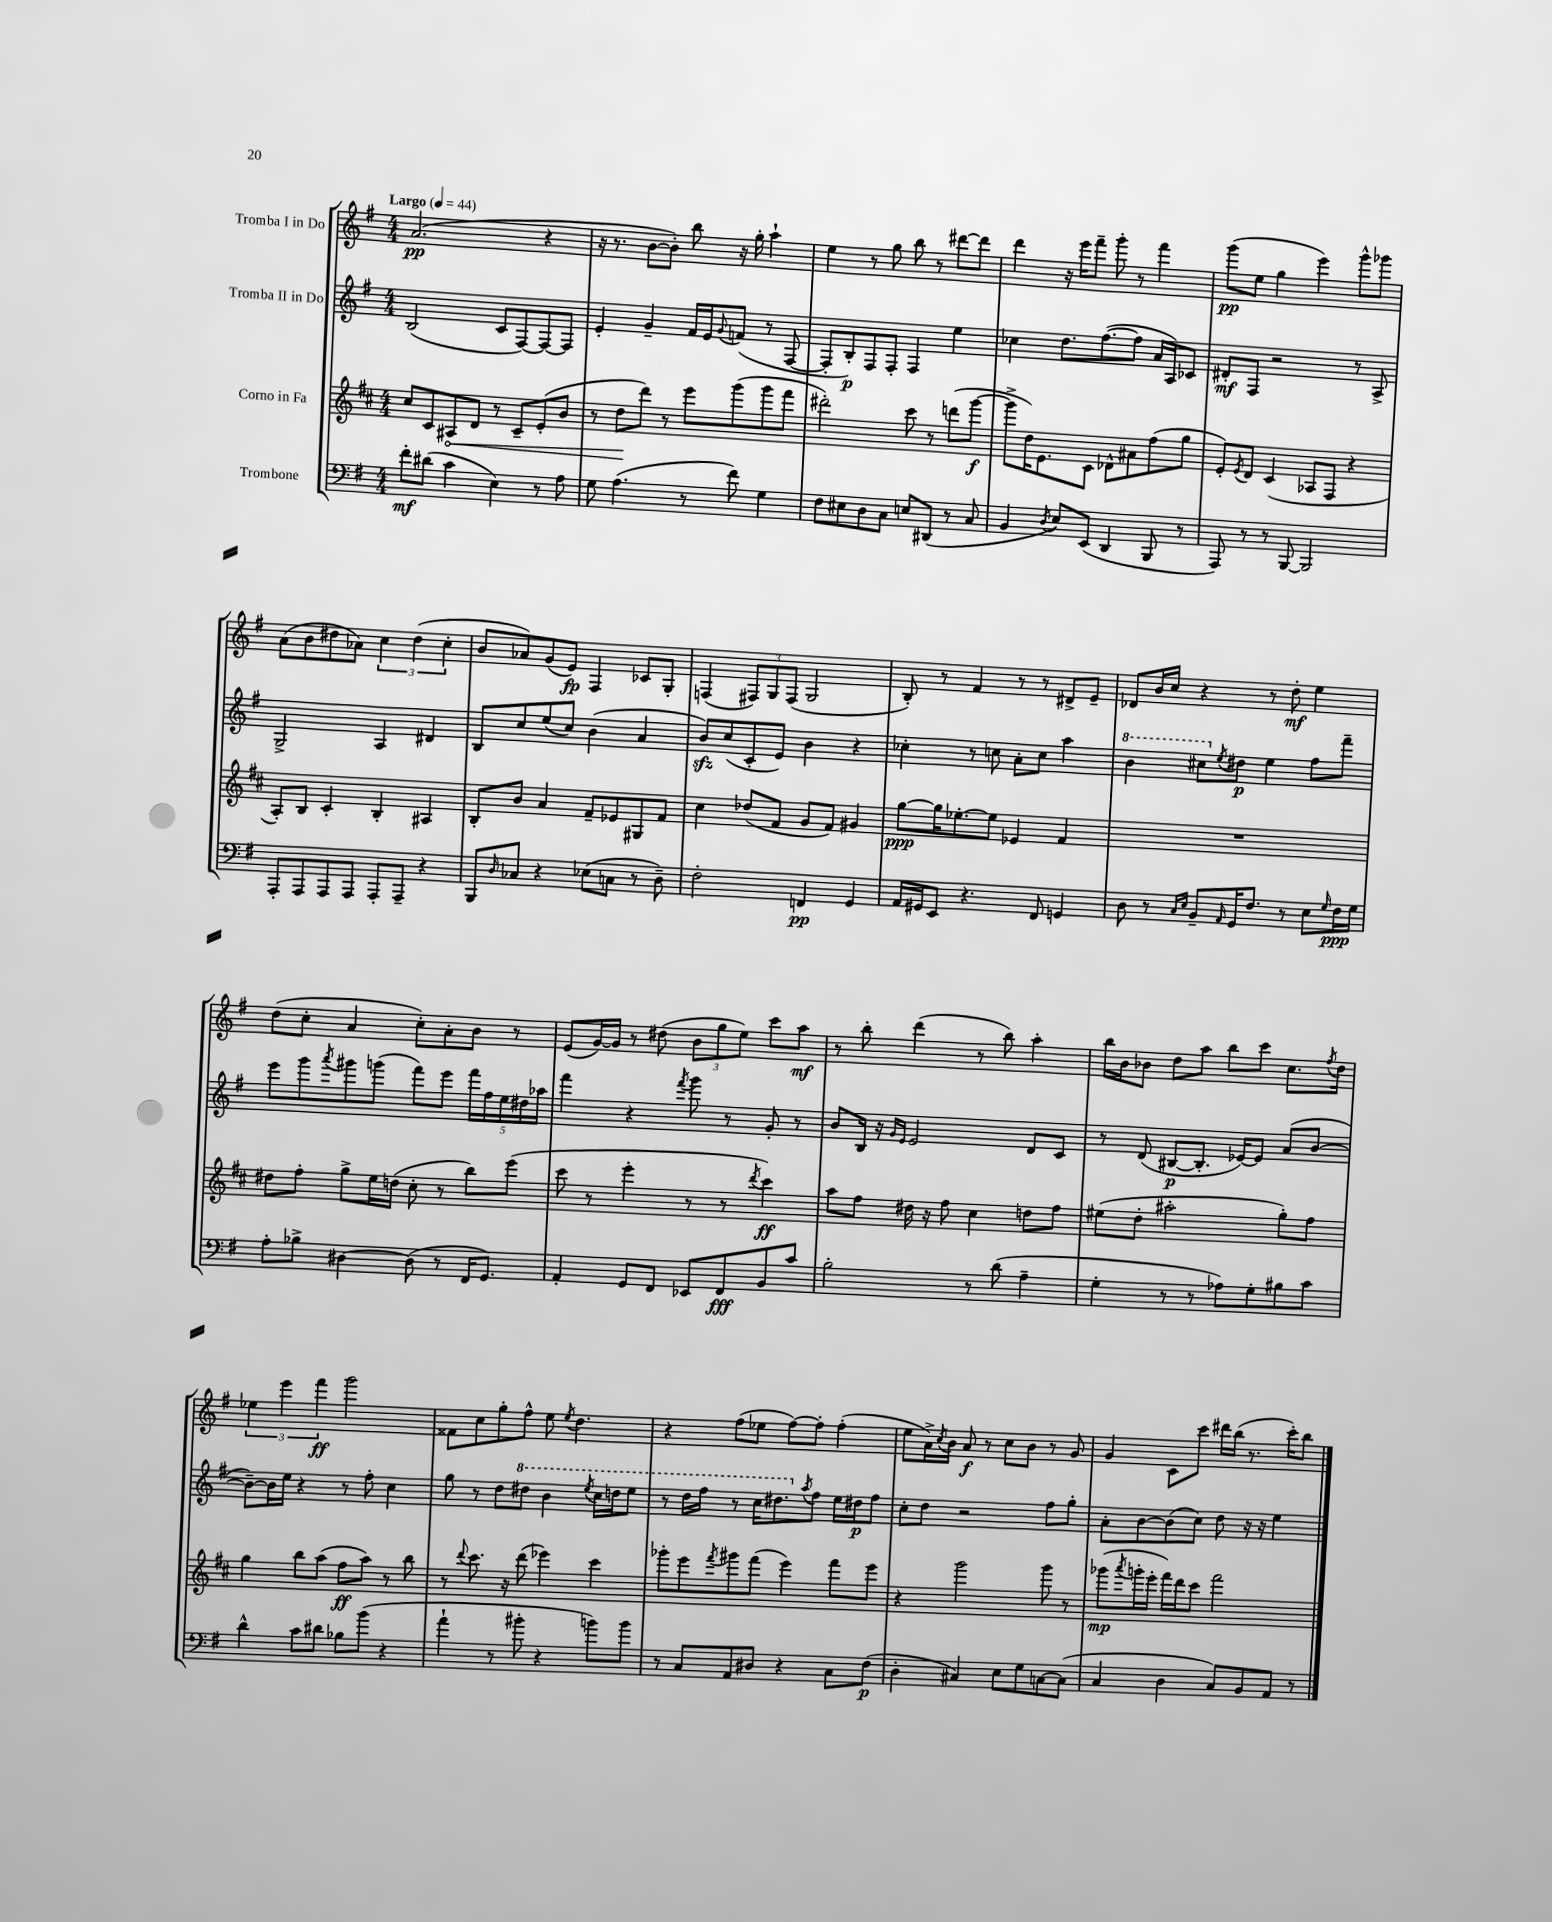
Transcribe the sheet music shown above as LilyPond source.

<<
\new StaffGroup <<
\new Staff = "s0" \with { instrumentName = "Tromba I in Do" } {
    \clef treble \key g \major \numericTimeSignature \time 4/4 \tempo "Largo" 4 = 44
    a'2.\pp( r4 |
    r16 r8. b'8~ b'8-.) b''8 r16 g''16-. a''4-! |
    e''4 r8 g''8 b''8 r8 dis'''8~ dis'''8 |
    d'''4 r16 e'''16 fis'''8-- g'''8-. r8 fis'''4 |
    g'''8\pp( e''8 g''4 e'''4) g'''8-^ ges'''8 |
    a'8( b'8 dis''8 aes'8) \tuplet 3/2 { c''4 dis''4( c''4-. } |
    b'8 aes'8) g'8( e'8\fp) fis4 ces'8 g8-. |
    f4( \tuplet 3/2 { fis8) g8 fis8( } g2 |
    b8-.) r8 fis'4 r8 r8 dis'8-> e'8-- |
    des'8 b'16 c''16 r4 r8 d''8-.\mf e''4 |
    d''8( c''8-. a'4 c''8-.) a'8-. b'8 r8 |
    e'8( g'16~) g'16 r8 dis''8( \tuplet 3/2 { b'8 g''8 e''8) } c'''8 a''8\mf |
    r8 b''8-. d'''4( r8 b''8) a''4-. |
    b''16 b'16 bes'8 d''8 a''8 b''8 c'''8 c''8. \acciaccatura { fis''8 } d''16 |
    \tuplet 3/2 { ees''4 e'''4 fis'''4\ff } g'''2 |
    fisis'8 c''8 g''8-. fis''8-^ e''8 \acciaccatura { e''8 } d''4. |
    r4 fis''8( ees''8 fis''8~) fis''8-. fis''4-.( |
    e''8 a'16->) \acciaccatura { c''8 } b'16 a'8\f r8 c''8 b'8 r8 g'8 |
    g'4 c'8 c'''8 dis'''16 b''16( r8. c'''16-.) b''8 \bar "|." |
}
\new Staff = "s1" \with { instrumentName = "Tromba II in Do" } {
    \clef treble \key g \major \numericTimeSignature \time 4/4
    b2( c'8 fis8~) fis8~ fis8 |
    e'4-. g'4-- fis'16 e'16 \appoggiatura { g'8 } f'8( r8 fis8~ |
    fis8-. b8-.\p) fis8 fis8-. fis4 e''4 |
    ces''4 d''8. fis''8.~( fis''8 a'16 a16) ces'8 |
    dis'8-.\mf fis8 r2 r8 a8-> |
    g2-> a4 dis'4 |
    b8 c''8 e''8( c''8) b'4( a'4 |
    b'8\sfz) c''8( c'8-. e'8) b'4 r4 |
    ces''4-. r8 c''8 a'8-. c''8 a''4 |
    \ottava #1 b''4 cis'''8 \ottava #0 \acciaccatura { e''8 } dis''8\p e''4 fis''8 fis'''8-- |
    e'''8 g'''8 \acciaccatura { a'''8 } gis'''8 g'''8( fis'''8) e'''8 \tuplet 5/4 { fis'''16 fis''16 e''16 dis''16 aes''16 } |
    fis'''4 r4 \acciaccatura { fis'''8 } g'''8 r8 g'8-. r8 |
    b'8 b16 r16 \grace { g'16 e'16 } e'2 d'8 c'8 |
    r8 d'8( bis8~\p bis8.-. ees'16~) ees'8 a'8( b'8~ |
    b'8~--) b'16 e''16 r4 r8 fis''8-. c''4 |
    g''8 r8 d''8 \ottava #1 dis'''8 b''4 \acciaccatura { e'''8 } c'''16 d'''16 e'''8 |
    r8 d'''16 fis'''16 r8 c'''16 dis'''8. \ottava #0 \acciaccatura { a''8 } fis''8 e''16 dis''16\p fis''8 |
    c''8-. d''8 r2 fis''8 g''8-. |
    a'8-. b'8~ b'8( c''8) d''8 r16 r16 e''4 \bar "|." |
}
\new Staff = "s2" \with { instrumentName = "Corno in Fa" } {
    \clef treble \key d \major \numericTimeSignature \time 4/4
    cis''8 cis'8 \once \override Hairpin.circled-tip = ##t ais8\< d'8 r8 cis'8-- e'8-.( b'8 |
    r8 d''8\! d'''8) r8 e'''8 g'''8( g'''8 fis'''8 |
    dis'''2-.) cis'''8 r8 d'''8( g'''8~\f |
    g'''8-> d''16) e'8. cis'8 des'8-^ ais'8 fis''8( g''8 |
    e'8-.) \acciaccatura { e'8 } d'8 cis'4( aes8 fis8 r4 |
    a8-.) b8 cis'4-. b4-. ais4 |
    b8-. b'8 a'4 fis'8-- ees'8 gis8 fis'8 |
    cis''4 des''8( fis'8 g'8 fis'8) gis'4 |
    g''8~\ppp g''16 ees''8.~-. ees''8 ees'4 fis'4 |
    R1 |
    dis''8 fis''8-. g''8-> e''16 d''16( cis''8-. r8 b''8) e'''8( |
    cis'''8 r8 e'''4-. r8 r8 \acciaccatura { d'''8 } cis'''4\ff) |
    a''8 fis''8 dis''16 r16 fis''8 cis''4 d''8 fis''8 |
    eis''8( d''8-. ais''2-. g''8-.) fis''8 |
    g''4 b''8 a''8( fis''8\ff a''8) r8 b''8 |
    r8 \appoggiatura { d'''8 } cis'''8. r16 d'''8( ees'''4) cis'''4 |
    ges'''8-. e'''8 \acciaccatura { fis'''8 } gis'''8 fis'''8( e'''4) fis'''8 e'''8 |
    r4 g'''2 g'''8 r8 |
    ges'''8\mp( \acciaccatura { a'''8 } g'''16-. e'''16-. fis'''16) d'''16 cis'''8 fis'''2 \bar "|." |
}
\new Staff = "s3" \with { instrumentName = "Trombone" } {
    \clef bass \key g \major \numericTimeSignature \time 4/4
    fis'8-.\mf dis'8( c'4 e4) r8 a8 |
    g8 a4.( r8 fis'8) g4 |
    fis8 eis8 d8 c8 e8 dis,8( r8 c8 |
    b,4 \acciaccatura { d8 } e8) e,8( d,4 b,,8 r8 |
    a,,8) r8 r8 b,,8~ b,,2 |
    a,,8-. a,,8 a,,8 a,,8 a,,8-. a,,8-- r4 |
    b,,8 \grace { d16 } ces8 r4 ees8( c8 r8 d8--) |
    fis2-. f,4\pp g,4 |
    a,16 gis,16 e,8 r4. fis,8 g,4 |
    d8 r8 \grace { c16 e16 } b,8-- \grace { a,16 } g,16 fis8. r8 e8 \grace { g16 } fis16\ppp g16 |
    a8-. bes8-> dis4~ dis8( r8 fis,16 g,8.) |
    a,4-. g,8 fis,8 ees,8 fis,8\fff b,8 c'8 |
    b2-. r8 d'8( a4-- |
    g4-. r8 r8 aes8) g8-. bis8 c'8 |
    d'4-^ c'8 dis'8 bes8 b'8( r4 |
    a'4-! r8 bis'8-. r4 b'8) b'8 |
    r8 c8 a,8 dis8 r4 c8 fis8\p( |
    d4-. cis4) e8 g8 c8~ c8( |
    c4 d4 c8) b,8 a,8 r8 \bar "|." |
}
>>
>>
\layout { \context { \Score \remove "Bar_number_engraver" } }
